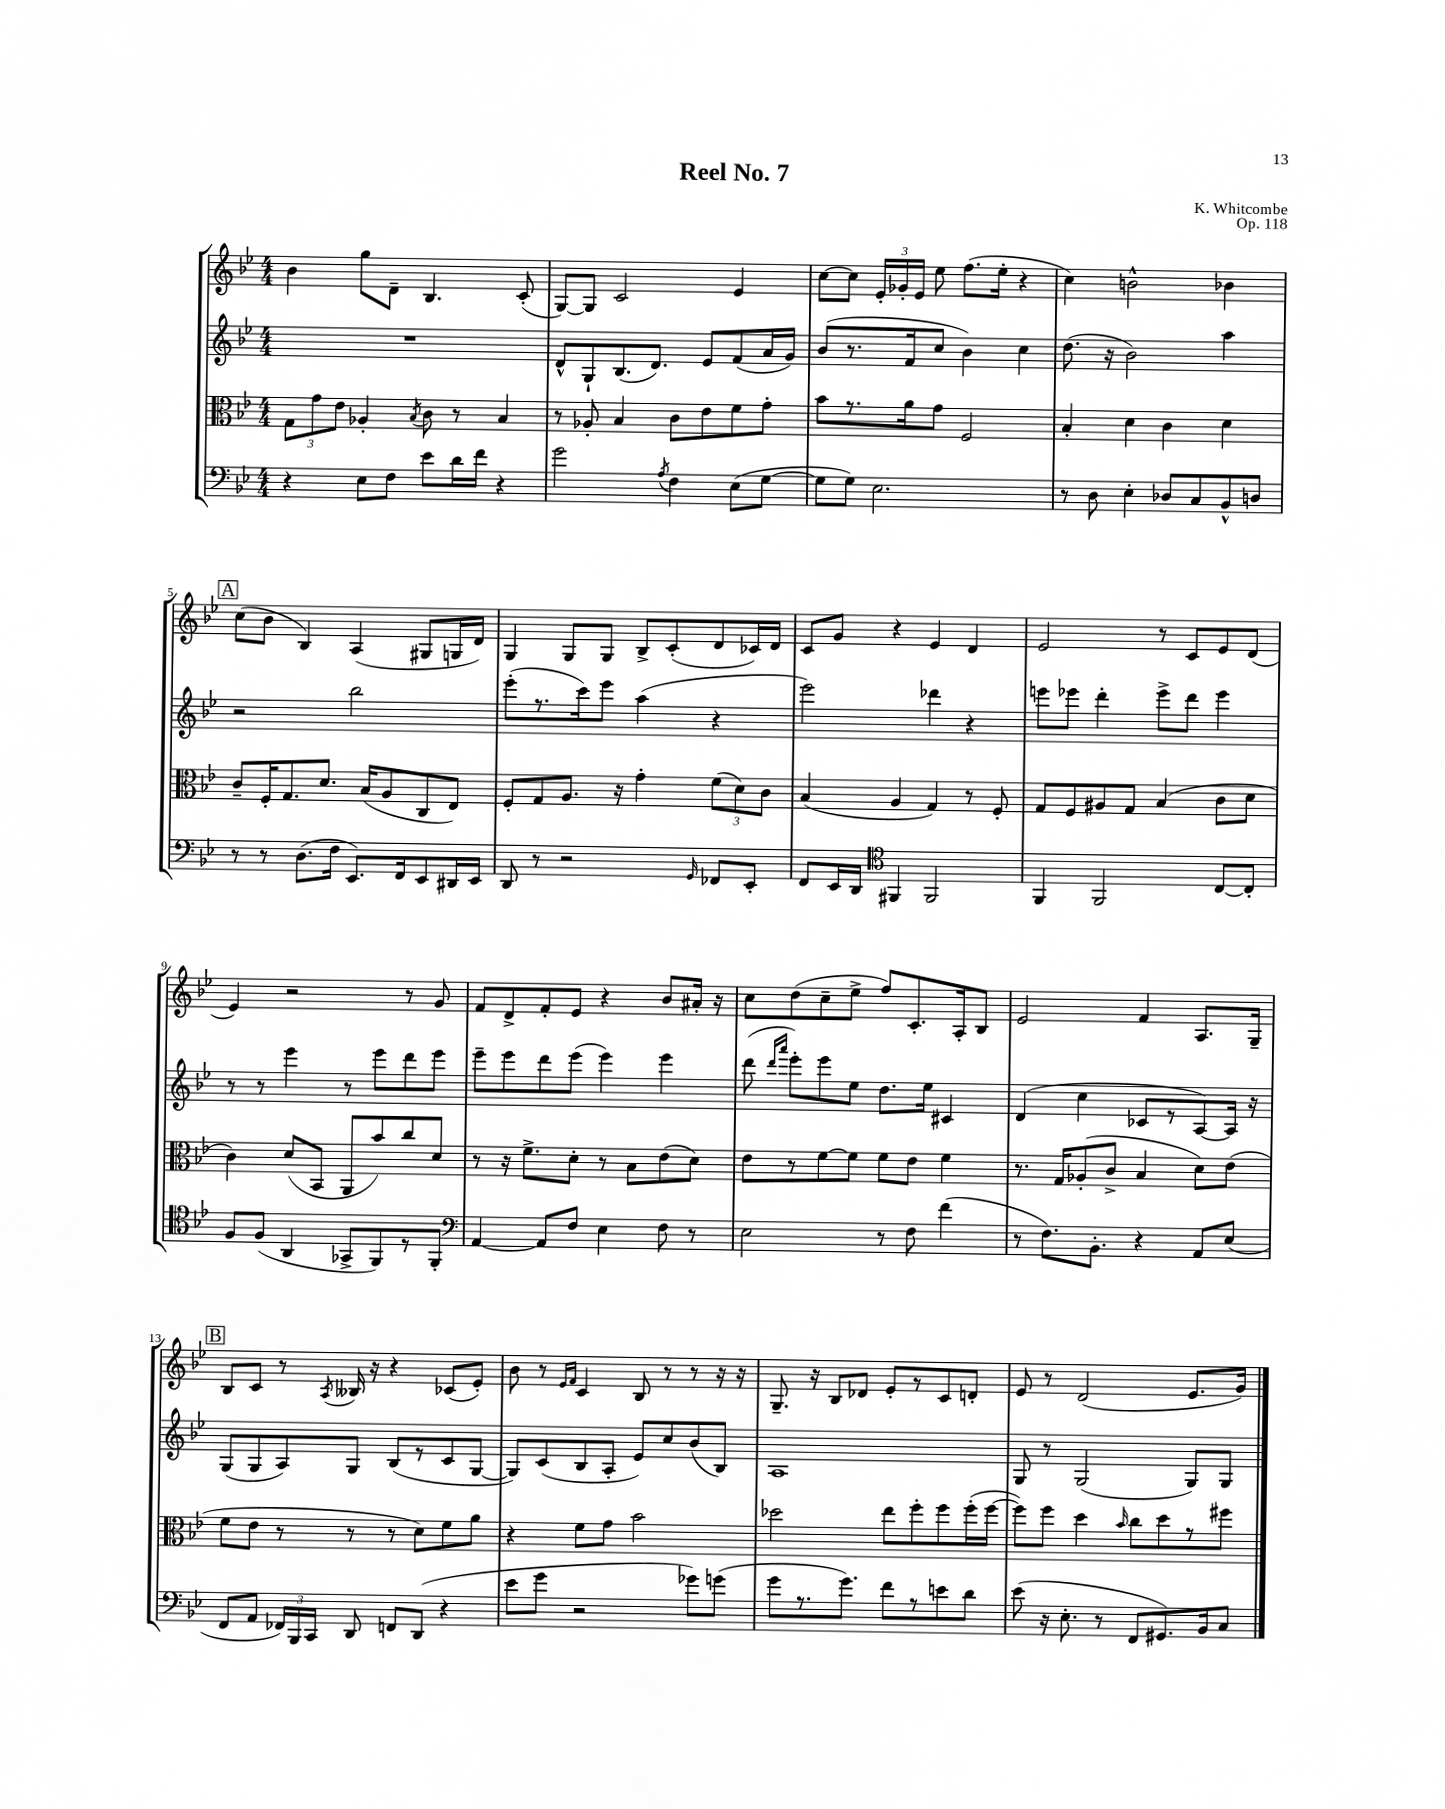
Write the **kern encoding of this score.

**kern	**kern	**kern	**kern
*part4	*part3	*part2	*part1
*staff4	*staff3	*staff2	*staff1
*clefF4	*clefC3	*clefG2	*clefG2
*k[b-e-]	*k[b-e-]	*k[b-e-]	*k[b-e-]
*M4/4	*M4/4	*M4/4	*M4/4
=1	=1	=1	=1
4r	12G\L	1r	4b-\
.	12g\	.	.
.	12e-\J	.	.
8E-\L	4A-X'/	.	8gg\L
8F\J	.	.	8d~\J
.	8qB-/	.	.
8e-\L	8c\	.	4.B-/
16d\L	8r	.	.
16f\JJ	.	.	.
4r	4B-/	.	.
.	.	.	(8c'/
=2	=2	=2	=2
2g\	8r	8d^^/L	[8G/L)
.	8A-X'/	8G`/	8G/J]
.	4B-/	(8.B-/	2c/
.	.	8.d/J)	.
8qA/	.	.	.
4F\	8c\L	.	.
.	8e-\	8e-/L	.
(8E-\L	8f\	(8f/	4e-/
[8G\J	8g'\J	16a/L	.
.	.	16g/JJ)	.
=3	=3	=3	=3
8G\L]	8b-\L	(8b-/L	[8cc\L
8G\J)	8.r	8.r	8cc\J]
2.E-\	.	.	24e-'/LL
.	.	.	24g-X'/
.	16a\k	16f/k	.
.	.	.	24e-/JJ
.	8g\J	8cc/J	8ee-\
.	2F/	4b-\)	(8.ff\L
.	.	.	16ee-'\Jk
.	.	4cc\	4r
=4	=4	=4	=4
8r	4B-'/	(8.dd\	4cc\)
8D\	.	.	.
.	.	16r	.
4E-'\	4d\	2b-\)	2bn^^\
8D-X/L	4c\	.	.
8C/	.	.	.
8BB-^^/	4d\	4aa\	4b-X\
8Dn/J	.	.	.
!!LO:LB:g=z
!!LO:REH:place=s1:t=A
=5	=5	=5	=5
8r	8c~/L	2r	(8cc\L
8r	16F'/K	.	8b-\J
.	8.G/	.	.
(8.D\L	.	.	4B-/)
.	8.d/J	.	.
16F\Jk	.	.	.
8.EE-/L)	.	2bb-\	(4A/
.	(16B-/KL	.	.
.	8A/	.	.
16FF/k	.	.	.
8EE-/	8C/	.	8G#X/L
16DD#X/L	8E-/J)	.	16Gn/L
16EE-/JJ	.	.	16d/JJ)
=6	=6	=6	=6
8DD/	8F'/L	(8eee-'\L	4G/
8r	8G/	8.r	.
2r	8.A/J	.	8G/L
.	.	16ccc\k)	.
.	.	8eee-\J	8G/J
.	16r	.	.
.	4g'\	(4aa\	8B-^/L
.	.	.	(8c'/
16qqGG/	.	.	.
8FF-X/L	(12f\L	4r	8d/
.	12d\)	.	.
8EE-'/J	.	.	16c-X/L)
.	12c\J	.	.
.	.	.	16d/JJ
=7	=7	=7	=7
8FF/L	(4B-/	2eee-\)	8c/L
16EE-/L	.	.	8g/J
16DD/JJ	.	.	.
*clefC4	*	*	*
4FF#X/	4A/	.	4r
2FF#/	4G/)	4ddd-X\	4e-/
.	8r	4r	4d/
.	8F'/	.	.
=8	=8	=8	=8
4FF/	8G/L	8eeen\L	2e-/
.	8F/	8eee-X\J	.
2FF/	8A#X/	4ddd'\	.
.	8G/J	.	.
.	(4B-/	8eee-^\L	8r
.	.	8ddd\J	8c/L
[8C/L	8c\L	4eee-\	8e-/
8C'/J]	8d\J	.	(8d/J
!!LO:LB:g=z
=9	=9	=9	=9
8F/L	4c\)	8r	4e-/)
(8F/J	.	8r	.
4AA/	(8d/L	4eee-\	2r
.	8BB-/J	.	.
8GG-X^/L	8AA/L	8r	.
8FF/)	8b-/)	8eee-\L	.
8r	8cc/	8ddd\	8r
8FF'/J	8d/J	8eee-\J	8g/
=10	=10	=10	=10
*clefF4	*	*	*
[4AA/	8r	8eee-~\L	8f/L
.	16r	8eee-\	8d^/
.	8.f^\L	.	.
8AA/L]	.	8ddd\	8f'/
8F/J	8d'\J	(8eee-\J	8e-/J
4E-\	8r	4eee-\)	4r
.	8B-\L	.	.
8F\	(8e-\	4eee-\	8b-/L
8r	8d\J)	.	16a#X'/Jk
.	.	.	16r
=11	=11	=11	=11
2E-\	8e-\L	(8ddd\	8cc\L
.	.	16qqddd/LL	.
.	.	16qqaaa/JJ	.
.	8r	8eee-'\L)	(8dd\
.	[8f\	8eee-\	8cc~\
.	8f\J]	8ee-\J	8ee-^\J
8r	8f\L	8.dd\L	8ff/L)
8F\	8e-\J	.	8.c'/
.	.	16ee-\Jk	.
(4f\	4f\	4c#X/	.
.	.	.	16A'/k
.	.	.	8B-/J
=12	=12	=12	=12
8r	8.r	(4d/	2e-/
8.F\L)	.	.	.
.	16G/KL	.	.
.	(8A-X'/	4cc\	.
8.BB-'\J	.	.	.
.	8c^/J	.	.
4r	4B-/	8c-X/L	4f/
.	.	8r	.
8AA/L	8d\L)	[8A/)	8.A/L
(8E-/J	(8e-\J	16A/Jk]	.
.	.	16r	16G~/Jk
!!LO:LB:g=z
!!LO:REH:place=s1:t=B
=13	=13	=13	=13
8FF/L	8f\L	(8G/L	8B-/L
8AA/J	8e-\J	8G/	8c/J
24FF-X/LL)	8r	8A/)	8r
24BBB-/	.	.	.
24CC/JJ	.	.	.
.	.	.	8qA/
8DD/	8r	8G/J	16B--X/
.	.	.	16r
8FFn/L	8r	(8B-/L	4r
(8DD/J	8d\L)	8r	.
4r	8f\	8c/	(8c-X/L
.	8a\J	[8G/J	8e-'/J)
=14	=14	=14	=14
8e-\L	4r	8G/L])	8b-\
8g\J	.	(8c/	8r
.	.	.	16qqe-/LL
.	.	.	16qqf/JJ
2r	8f\L	8B-/	4c/
.	8g\J	8A'/J	.
.	2b-\	8e-/L)	8B-/
.	.	8cc/	8r
8g-X\L)	.	(8b-/	8r
(8gn\J	.	8B-/J)	16r
.	.	.	16r
=15	=15	=15	=15
8g\L	2dd-X\	1A	8.G~/
8.r	.	.	.
.	.	.	16r
.	.	.	8B-/L
8.g\J)	.	.	.
.	.	.	8d-X/J
8f\L	8ee-\L	.	8e-'/L
8r	8ff'\	.	8r
8en\	8ff\	.	8c/
8d\J	(16ff'\L	.	8dn'/J
.	[16ff\JJ	.	.
=16	=16	=16	=16
(8e-\	8ff\L])	8G/	8e-/
16r	8ff\J	8r	8r
8.E-'\	.	.	.
.	4dd\	(2G/	(2d/
8r	.	.	.
.	16qqb-/	.	.
8FF/L	8cc\L	.	.
8.GG#X/)	8dd\	.	.
.	8r	8G/L)	8.e-/L
16BB-/k	.	.	.
8C/J	8ff#X\J	8G/J	.
.	.	.	16g/Jk)
==	==	==	==
*-	*-	*-	*-
